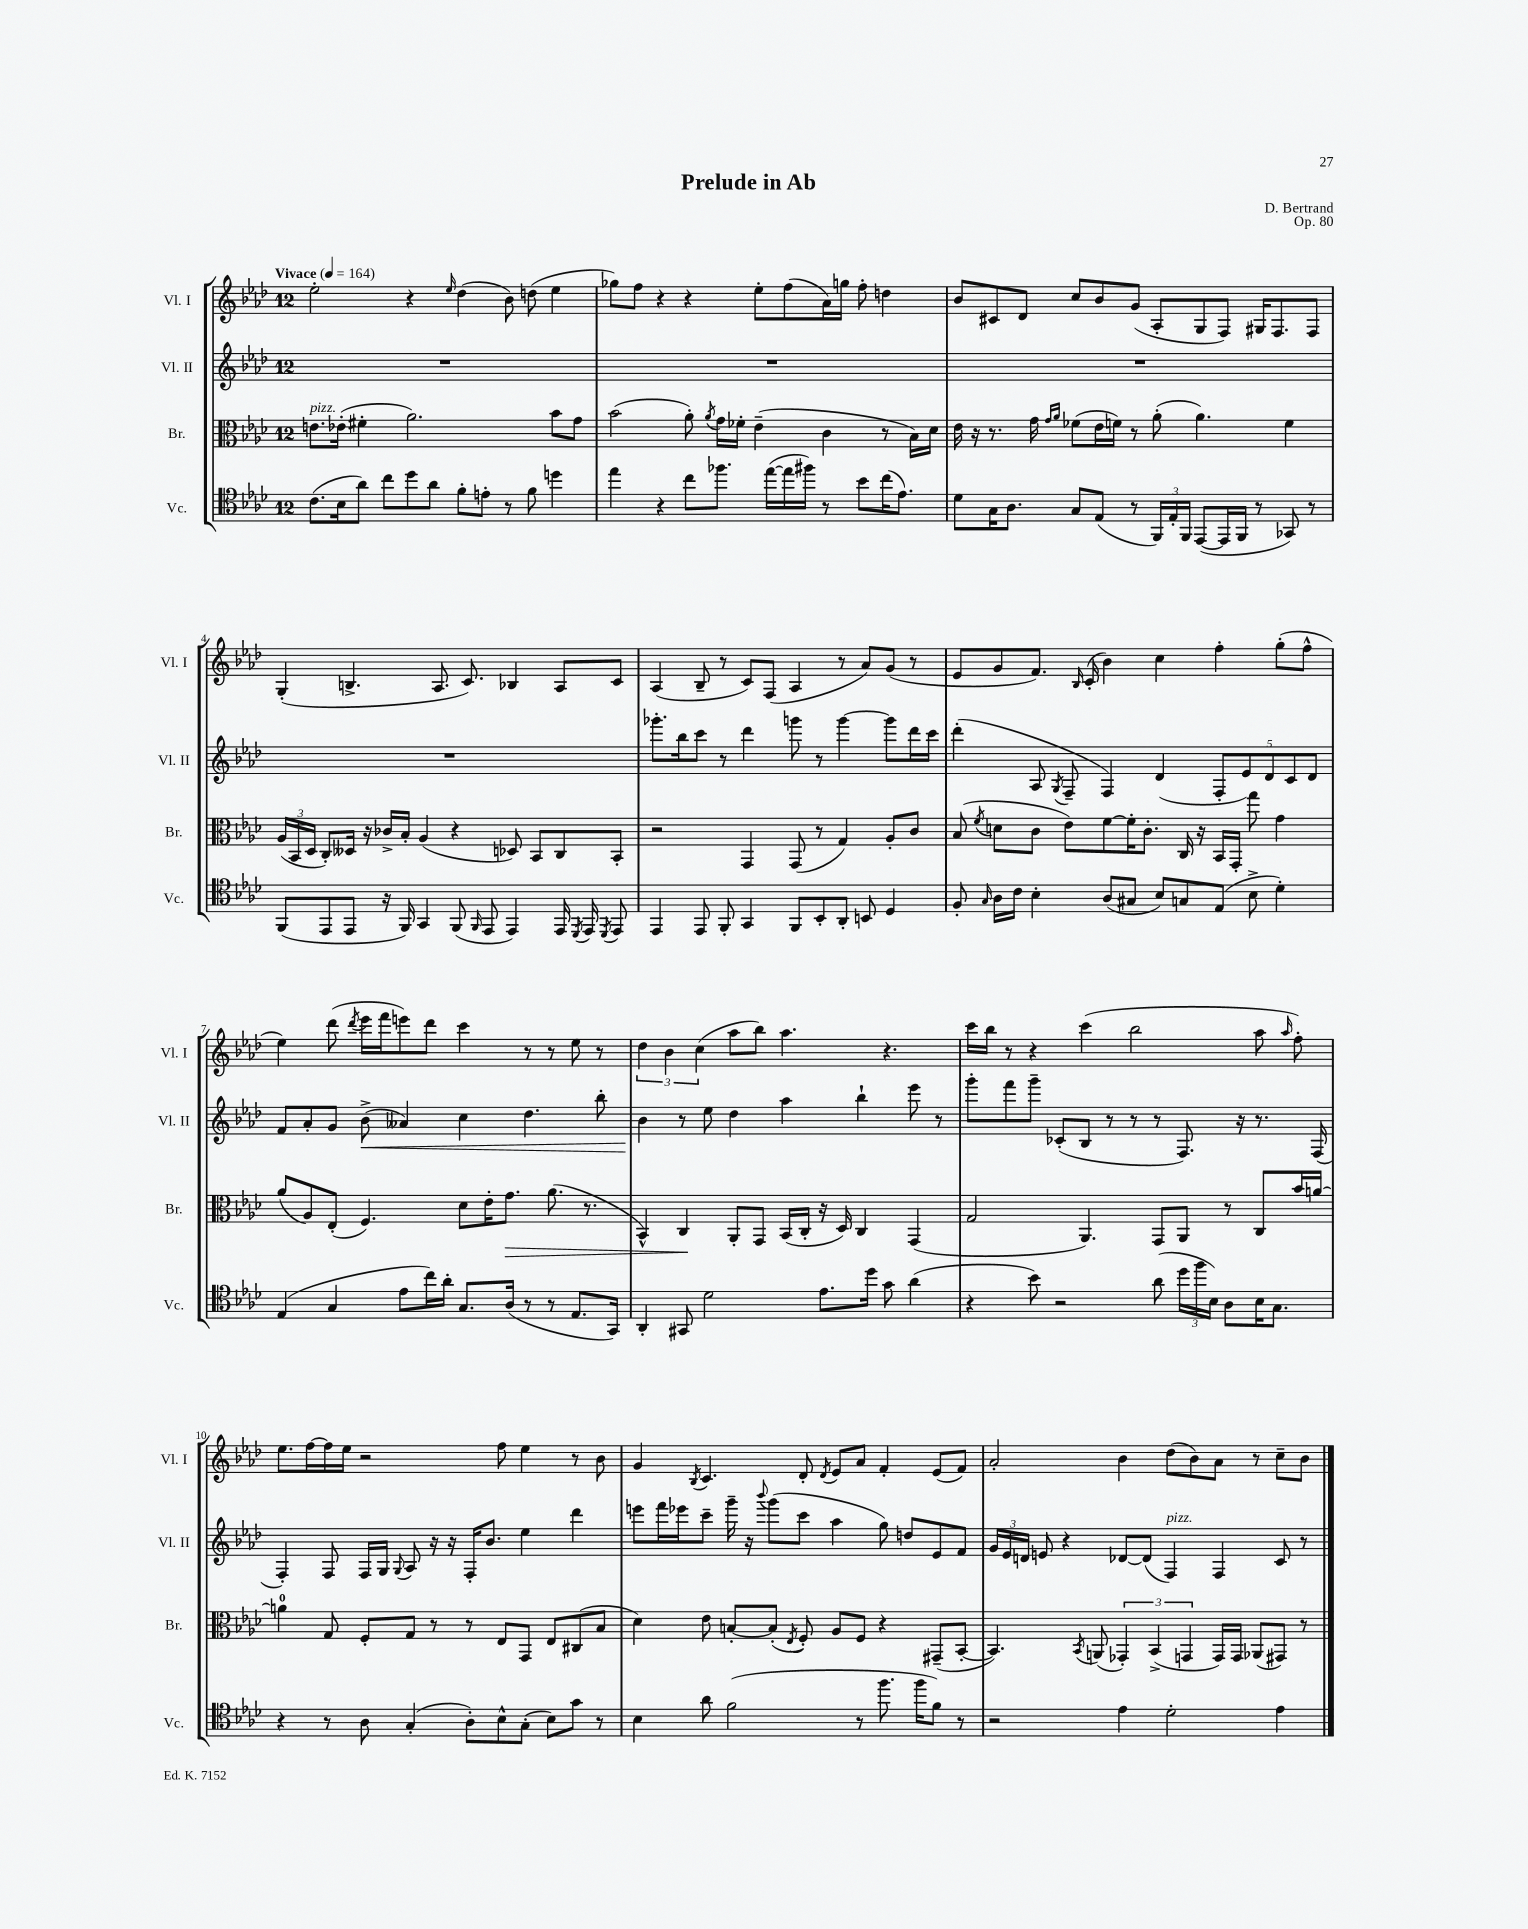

**kern	**kern	**kern	**kern
*staff4	*staff3	*staff2	*staff1
*clefC4	*clefC3	*clefG2	*clefG2
*k[b-e-a-d-]	*k[b-e-a-d-]	*k[b-e-a-d-]	*k[b-e-a-d-]
*M12/8	*M12/8	*M12/8	*M12/8
*MM164	*MM164	*MM164	*MM164
(8.c\L	8.e\L	1.r	2ee-'\
16B-\k	(16e-'\Jk	.	.
8a-\J)	4f#'\	.	.
8cc\L	.	.	.
8dd-\	2.a-\)	.	4r
8a-\J	.	.	.
.	.	.	16qqee-/
8f'\L	.	.	(4dd-\
8e'\J	.	.	.
8r	.	.	8b-\)
8f\	.	.	(8dd\
4dd\	8b-\L	.	4ee-\
.	8g\J	.	.
=	=	=	=
4ee-\	(2b-\	1.r	8gg-\L)
.	.	.	8ff\J
4r	.	.	4r
8cc\L	8a-'\)	.	4r
.	8qa-/	.	.
8.ff-\J	16g\LL	.	.
.	16f-'\JJ	.	.
.	(4e-~\	.	8ee-'\L
([16ee-\LL	.	.	.
16ee-\]	.	.	(8ff\
16ff#\JJ)	.	.	.
8r	4c\	.	16a-\L)
.	.	.	16gg\JJ
8b-\L	.	.	8ff'\
(16cc\K	8r	.	4dd\
8.e-\J)	.	.	.
.	16B-\LL)	.	.
.	16d-\JJ	.	.
=	=	=	=
8d-\L	16e-\	1.r	8b-/L
.	16r	.	.
16G\K	8.r	.	8c#/
8.A-\J	.	.	.
.	.	.	8d-/J
.	16g\	.	.
.	16qqg/LL	.	.
.	16qqa-/JJ	.	.
8G/L	(8f-\L	.	8cc/L
(8E-/J	16e-\L	.	8b-/
.	16f\JJ)	.	.
8r	8r	.	(8g/J
24FF/LL)	(8a-'\	.	8A-'/L
24E-'/	.	.	.
24FF/JJ	.	.	.
([8EE-/L	4.a-\)	.	8G/
16EE-/]L	.	.	8F/J)
16FF/JJ	.	.	.
8r	.	.	16G#/LK
.	.	.	8.F/
8GG-/)	4f\	.	.
8r	.	.	8F/J
=	=	=	=
(8FF/L	(24A-/LL	1.r	(4G'/
.	24BB-/	.	.
.	24D-/JJ	.	.
8EE-/	8C'/L)	.	.
8EE-/J	16D--/Jk	.	4.B^/
.	16r	.	.
16r	16c-^/LL	.	.
16FF/)	16B-'/JJ	.	.
4GG/	(4A-/	.	.
.	.	.	8.A-/
(8FF/	4r	.	.
.	.	.	8.c/)
16qqFF/	.	.	.
8EE-/	.	.	.
4EE-/)	8D-/)	.	4B-/
.	8BB-/L	.	.
16EE-/	8C/	.	8A-/L
8qDD-/	.	.	.
16EE-/	.	.	.
8qDD-/	.	.	.
8EE-/	8BB-'/J	.	8c/J
=	=	=	=
4EE-/	2r	8.ggg-'\L	(4A-/
.	.	16bb-\k	.
8EE-/	.	8ccc\J	8B-~/
8FF'/	.	8r	8r
4GG/	4GG/	4ddd-\	8c/L)
.	.	.	(8F/J
8FF/L	(8GG/	8ggg\	4A-/
8BB-'/	8r	8r	.
8AA-'/J	4G/)	[4ggg\	8r
8BB/	.	.	8a-/L)
4D-/	8A-'/L	8ggg\]L	(8g/J
.	8c/J	16ddd-\L	8r
.	.	16ccc\JJ	.
=	=	=	=
8F'/	(8B-/	(4ddd-'\	8e-/L
16qqG/	8qf/	.	.
16A-\LL	8d\L	.	8g/
16c\JJ	.	.	.
4B-'\	8c\J	8A-/	8.f/J)
.	.	8qG/	.
.	8e-\L)	8F~/	.
.	.	.	16qqB-/
.	.	.	(16c'/
(8A-/L	[8f\	4F/)	4b-\)
8G#/J	16f'\]K	.	.
.	8.c'\J	.	.
8B-/L)	.	(4d-/	4cc\
8G/	16C/	.	.
.	16r	.	.
(8E-/J	16BB-/LL	10F'/L	4ff'\
.	16GG'/JJ	.	.
.	.	10e-/)	.
8B-^\	8gg\	.	.
.	.	10d-/	.
4d-'\)	4g\	.	(8gg'\L
.	.	10c/	.
.	.	.	8ff^^\J
.	.	10d-/J	.
=	=	=	=
(4E-/	(8a-/L	8f/L	4ee-\)
.	8A-/)	8a-'/	.
4G/	(8E-'/J	8g/J	(8ddd-\
.	.	.	8qddd-/
.	4.F/)	(8b-^\	16eee-\LL
.	.	.	16fff\J
8e-\L	.	4a--/)	8eee\)
16cc\L)	.	.	8ddd-\J
16a-'\JJ	.	.	.
8.G/L	8d-\L	4cc\	4ccc\
.	16e-'\K	.	.
(16A-/Jk	8.g\J	.	.
8r	.	4.dd-\	8r
8r	(8.a-\	.	8r
8.E-/L	.	.	8ee-\
.	8.r	.	.
.	.	8bb-'\	8r
16GG/Jk)	.	.	.
=	=	=	=
4AA-'/	4BB-^^/)	4b-\	6dd-\
.	.	.	6b-\
8GG#/	4C/	8r	.
.	.	.	(6cc\
2d-\	.	8ee-\	.
.	8AA-'/L	4dd-\	8aa-\L
.	8GG/J	.	8bb-\J)
.	(16BB-/LL	4aa-\	4.aa-\
.	16C'/JJ	.	.
8.e-\L	16r	.	.
.	16D-/)	.	.
.	4C/	4bb-`\	.
16dd-\Jk	.	.	.
8g\	.	.	4.r
(4a-\	(4GG/	8eee-\	.
.	.	8r	.
=	=	=	=
4r	2G/	8ggg'\L	16ccc\LL
.	.	.	16bb-\JJ
.	.	8fff\	8r
8b-\)	.	8ggg~\J	4r
2r	.	(8c-'/L	.
.	4.AA-/)	8B-/J	(4ccc\
.	.	8r	.
.	.	8r	2bb-\
(8a-\	8GG/L	8r	.
24dd-\LL	8AA-/J	8.F/)	.
24ff\	.	.	.
24B-\JJ)	.	.	.
8A-\L	8r	.	.
.	.	16r	.
16B-\K	8C/L	8.r	8aa-\
8.G\J	.	.	.
.	.	.	16qqaa-/
.	16b-/L	.	8ff'\)
.	[16a/JJ	(16F/	.
=	=	=	=
4r	4a\]	4F'/)	8.ee-\L
.	.	.	[16ff\L
8r	8G/	8F/	16ff\]
.	.	.	16ee-\JJ
8A-\	8F'/L	16F/LL	2r
.	.	16G/JJ	.
.	.	8qqG/	.
(4G'/	8G/J	8A-/	.
.	8r	16r	.
.	.	16r	.
8A-'\L)	8r	16F'/LK	.
.	.	8.b-/J	.
8B-^^\	8E-/L	.	8ff\
(8G'\J	8GG/J	4ee-\	4ee-\
8B-\L)	8E-/L	.	.
8g\J	(8C#/	4ddd-\	8r
8r	8B-/J	.	8b-\
=	=	=	=
4B-\	4d-\)	8eee\L	4g/
.	.	16fff\L	.
.	.	16eee-\J	.
.	.	.	8qB-/
8a-\	8e-\	8ccc~\J	4.c/
(2f\	[8B'/L	16ggg~\	.
.	.	16r	.
.	.	8qqbbb-/	.
.	(8B'/]J	(8ggg\L	.
.	8qE-/	.	.
.	8F'/)	8ccc\J	8d-'/
.	.	.	8qd-/
.	8A-/L	4aa-\	8e-/L
8r	8F/J	.	8a-/J
8.ff\	4r	8gg\)	4f'/
.	.	8dd/L	.
16ff\LK	.	.	.
8f\J)	(8GG#~/L	8e-/	(8e-/L
8r	[8BB-'/J	8f/J	8f/J)
=	=	=	=
2r	4.BB-/])	24g/LL	2a-'/
.	.	24e-/	.
.	.	24d/JJ	.
.	.	8e/	.
.	.	4r	.
.	8qBB-/	.	.
.	(8AA/	.	.
4e-\	6GG-'/)	[8d-/L	4b-\
.	.	(8d-/]J	.
.	(6BB-^/	.	.
2d-'\	.	4F/)	(8dd-\L
.	6GG/	.	.
.	.	.	8b-\)
.	16GG/LL)	4F/	8a-\J
.	16GG/JJ	.	.
.	(8AA-/L	.	8r
4e-\	8GG#/J)	8c/	8cc~\L
.	8r	8r	8b-\J
==	==	==	==
*-	*-	*-	*-
